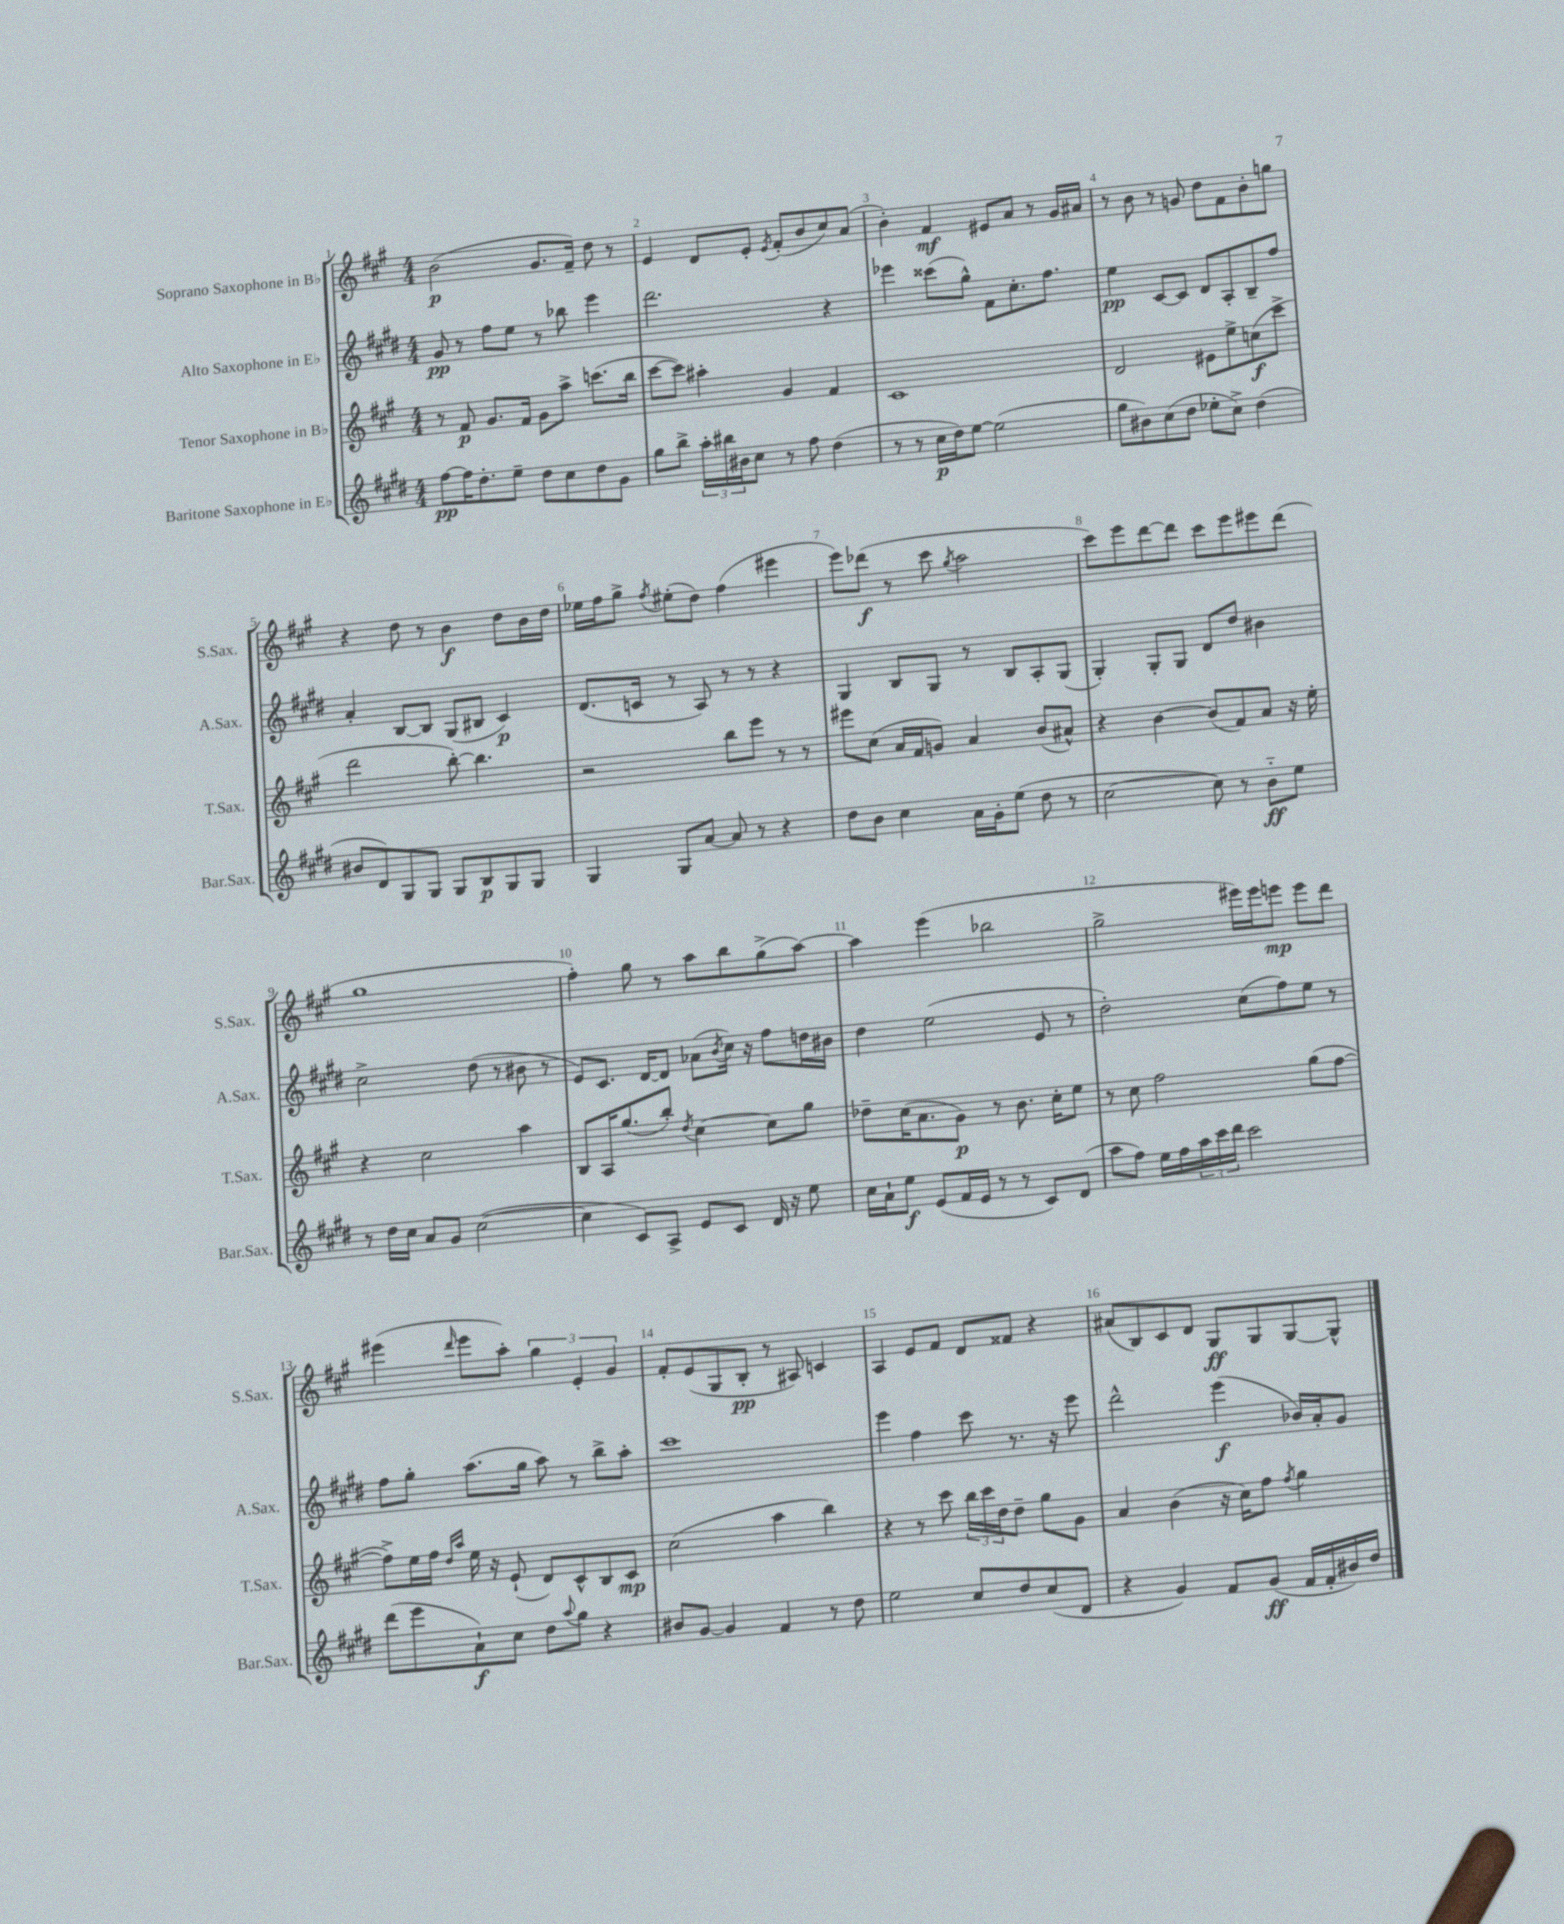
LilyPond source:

<<
\new StaffGroup <<
\new Staff = "s0" \with { instrumentName = "Soprano Saxophone in Bb" shortInstrumentName = "S.Sax." } {
    \clef treble \key a \major \numericTimeSignature \time 4/4
    b'2\p( gis'8. fis'16--) d''8 r8 |
    e'4 d'8 e'8-. \acciaccatura { e'8 } fis'8-.( b'8 cis''8) a'8( |
    b'4-.) fis'4\mf eis'8 a'8 r8 gis'16 ais'16 |
    r8 b'8 r8 g'8 d''8 fis'8 b'8-. g''8 |
    r4 d''8 r8 b'4\f d''8 b'16 d''16 |
    ees''16 fis''16 gis''8-> \acciaccatura { fis''8 } eis''8-.( d''8) fis''4( eis'''4 |
    e'''8) des'''8\f( r8 cis'''8 \acciaccatura { gis''8 } a''2 |
    cis'''8) e'''8 d'''8~ d'''8 cis'''8 e'''8 eis'''8 d'''8( |
    gis''1 |
    fis''4-.) gis''8 r8 a''8 b''8 gis''8->( a''8~) |
    a''4 e'''4( bes''2 |
    gis''2-> eis'''16) eis'''16 e'''8\mp e'''8 d'''8 |
    eis'''4( \grace { d'''16 } eis'''8 a''8-.) \tuplet 3/2 { gis''4 e'4-. gis'4 } |
    fis'8-. e'8( gis8 b8-.\pp r8 ais8) c'4 |
    a4 e'8 fis'8 d'8 fisis'8 r4 |
    ais'8( b8) cis'8 d'8 gis8\ff gis8 gis8~ gis8-^ \bar "|." |
}
\new Staff = "s1" \with { instrumentName = "Alto Saxophone in Eb" shortInstrumentName = "A.Sax." } {
    \clef treble \key e \major \numericTimeSignature \time 4/4
    gis'8\pp r8 fis''8 e''8 r8 bes''8 e'''4 |
    dis'''2. r4 |
    ees'''4 cisis'''8( gis''8-^) fis'8 cis''8.-. fis''8. |
    e''4\pp cis'8~ cis'8 dis'8 a8-. b8-- fis''8 |
    a'4-. b8~ b8 gis8( bis8 cis'4\p) |
    dis'8.( c'16 r8 a8) r8 r8 r4 |
    gis4 b8 gis8 r8 b8 a8-. gis8( |
    gis4-.) gis8-. gis8 dis'8 dis''8 bis'4 |
    cis''2-> dis''8( r8 bis'8 r8 |
    e'8) cis'8. dis'16~ dis'8 aes'8( \acciaccatura { b'8 } cis''16) r16 fis''8 d''16 bis'16 |
    dis''4 e''2( e'8 r8 |
    dis''2-.) cis''8( fis''8) e''8 r8 |
    fis''8 gis''8-. a''8.( gis''16 a''8) r8 b''8-> a''8-. |
    cis'''1 |
    e'''4 fis''4 cis'''8 r8. r16 e'''8 |
    dis'''2-^ e'''4\f( bes'16) a'16-. gis'8 \bar "|." |
}
\new Staff = "s2" \with { instrumentName = "Tenor Saxophone in Bb" shortInstrumentName = "T.Sax." } {
    \clef treble \key a \major \numericTimeSignature \time 4/4
    r8 fis'8\p gis'8. fis'16 gis'8 a''8-> c'''8.( b''16 |
    cis'''8~ cis'''8) ais''4-. gis'4 fis'4 |
    cis'1 |
    d'2 eis'8 e''8-> c''8\f( cis'''8-> |
    d'''2 b''8~-.) b''4. |
    r2 b''8 e'''8 r8 r8 |
    eis'''8 cis''8( a'16 fis'16 g'8) a'4 b'8( ais'8-^) |
    r4 b'4~ b'8( fis'8) a'8 r16 e''16-. |
    r4 cis''2 a''4 |
    b8 a16 gis''8.( b''8-.) \acciaccatura { d''8 } cis''4~ cis''8 gis''8 |
    des''8-- cis''16( a'8. gis'8\p) r8 b'8. cis''16-. e''8 |
    r8 cis''8 fis''2 gis''8( fis''8~ |
    fis''8->) e''16 fis''16 \grace { d''16 a''16 } e''16 r16 e'8-!( d'8) cis'8-^ b8 cis'8\mp |
    cis''2( a''4 b''4) |
    r4 r8 cis'''8 \tuplet 3/2 { b''16 cis'''16 d''16 } d''8-- gis''8 gis'8 |
    a'4 b'4( r16 cis''16) fis''8 \acciaccatura { fis''8 } gis''4 \bar "|." |
}
\new Staff = "s3" \with { instrumentName = "Baritone Saxophone in Eb" shortInstrumentName = "Bar.Sax." } {
    \clef treble \key e \major \numericTimeSignature \time 4/4
    fis''8~\pp fis''16 dis''8.-. e''8-- dis''8 cis''8 dis''8 gis'8 |
    gis''8 b''8-> \tuplet 3/2 { a''16-. bis''16 bis'16 } cis''8 r8 fis''8 dis''4( |
    r8 r8 cis''16\p dis''16) e''8~ e''2( |
    gis''8 bis'8) cis''8( dis''8 ees''8-. cis''8->) dis''4( |
    bis'8 dis'8) gis8 gis8 gis8 b8\p gis8 gis8 |
    gis4 gis8 a'8~ a'8 r8 r4 |
    dis''8 b'8 cis''4 a'16 gis'16-. e''8( dis''8 r8 |
    cis''2~ cis''8) r8 b'8-_\ff e''8 |
    r8 dis''16 cis''16 a'8 gis'8 cis''2~( |
    cis''4 cis'8) a8-> e'8 cis'8 dis'16 r16 e''8 |
    cis''16 a'16-! e''8\f e'8( fis'16 e'16 r8 r8 cis'8) dis'8( |
    a''8 fis''8) e''16 fis''16 \tuplet 3/2 { a''16 cis'''16 dis'''16 } cis'''2 |
    dis'''8( e'''8 a'8-!\f) cis''8 dis''8 \appoggiatura { a''8 } gis''8 r4 |
    bis'8 gis'8~ gis'4 fis'4 r8 dis''8 |
    e''2 cis''8 dis''8 cis''8( dis'8 |
    r4 gis'4) fis'8 gis'8\ff( fis'16 fis'16-. bis'16) dis''16 \bar "|." |
}
>>
>>
\layout { \context { \Score \override BarNumber.break-visibility = ##(#f #t #t) barNumberVisibility = #all-bar-numbers-visible } }
